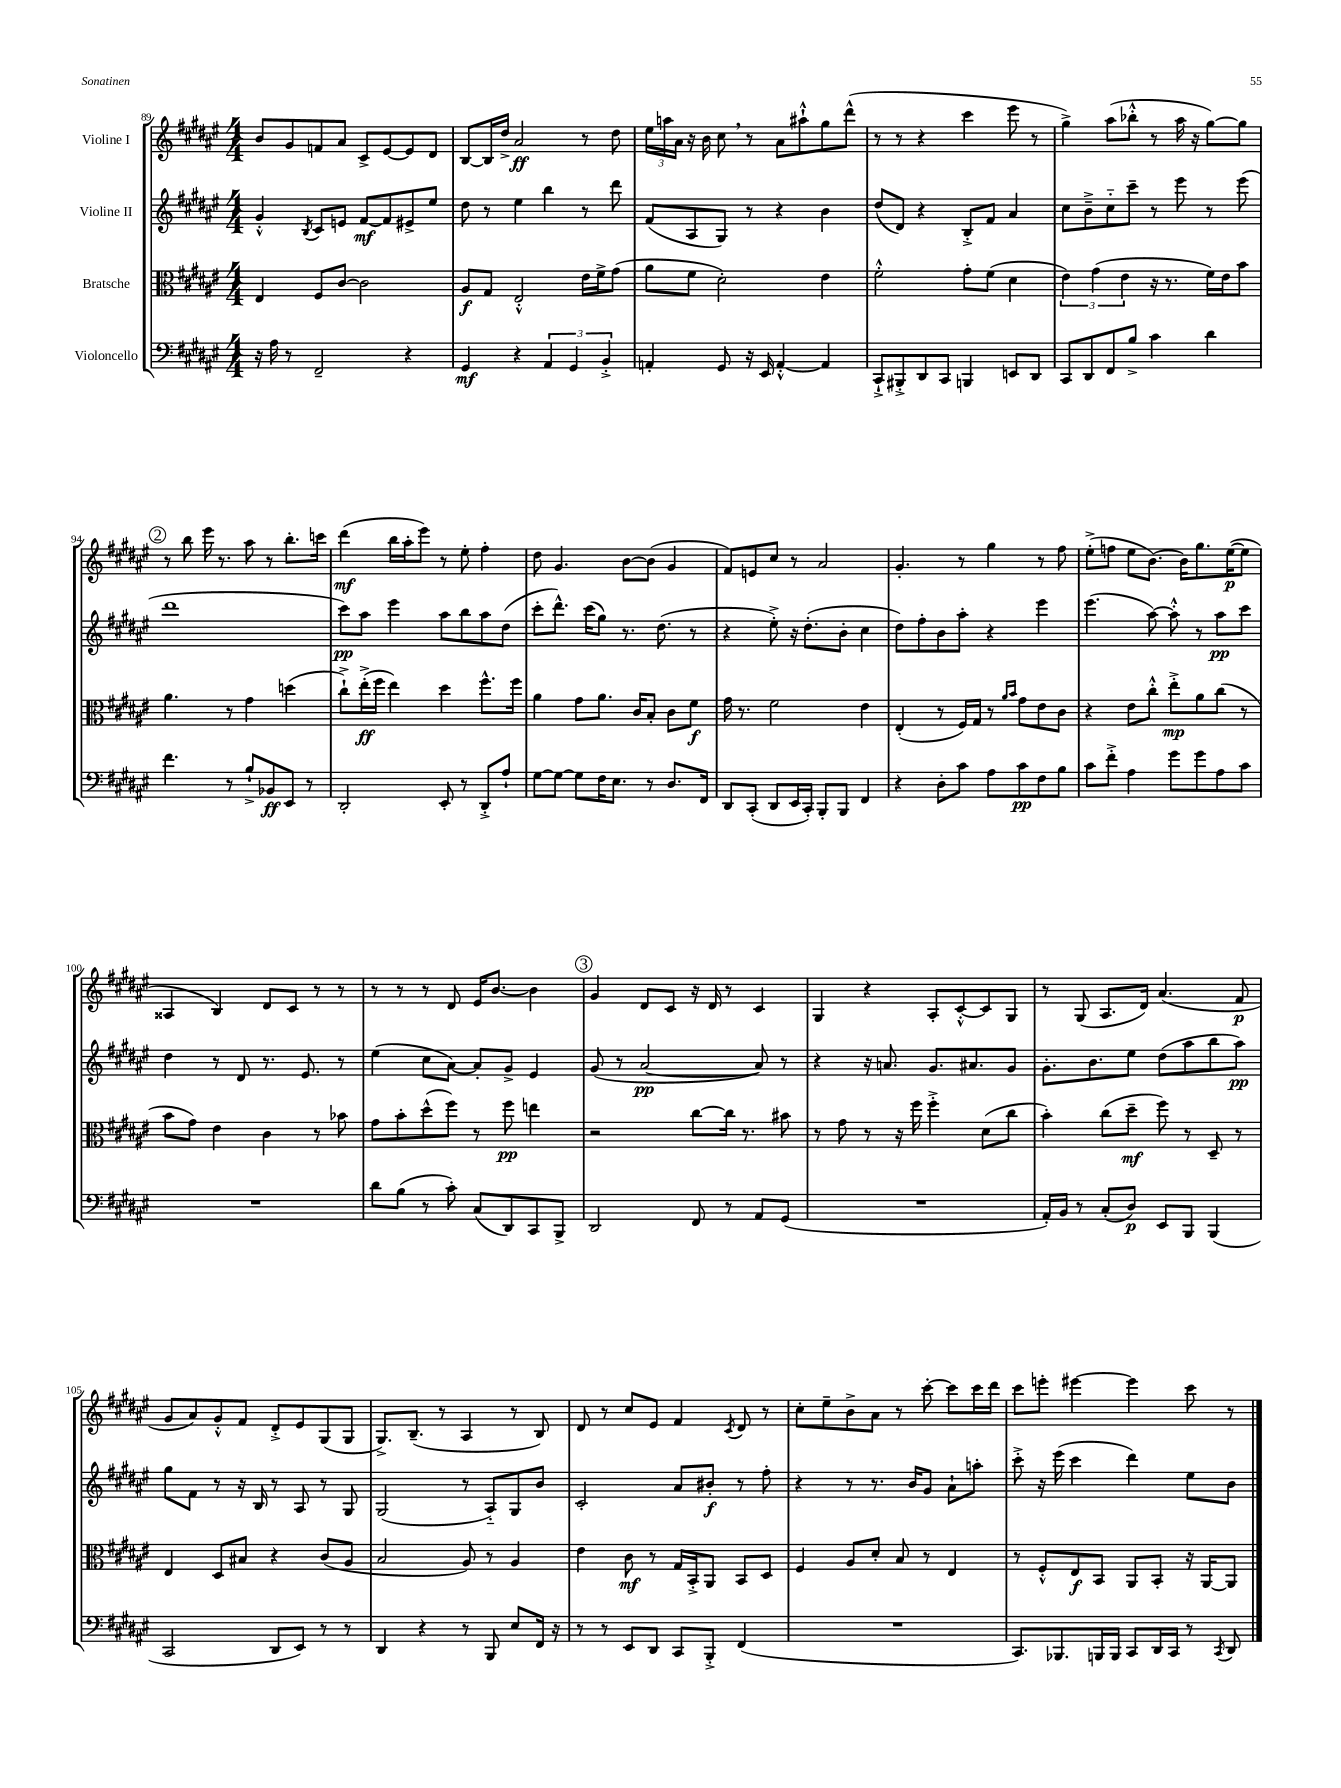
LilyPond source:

<<
\new StaffGroup <<
\new Staff = "s0" \with { instrumentName = "Violine I" } {
    \clef treble \key fis \major \numericTimeSignature \time 4/4
    b'8 gis'8 f'8 ais'8 cis'8-> eis'8~ eis'8 dis'8 |
    b8~ b16 dis''16-> ais'2\ff r8 dis''8 |
    \tuplet 3/2 { eis''16 a''16 ais'16 } r16 b'16 cis''8 \breathe r8 ais'8 ais''8-!-^ gis''8 dis'''8-^( |
    r8 r8 r4 cis'''4 eis'''8 r8 |
    gis''4->) ais''8( bes''8-.-^ r8 ais''16 r16 gis''8~) gis''8 |
    \mark \markup { \circle "2" } r8 b''8 eis'''16 r8. ais''8 r8 b''8.-. c'''16 |
    dis'''4\mf( b''16 ais''16-. eis'''8) r8 eis''8-. fis''4-. |
    dis''8 gis'4. b'8~ b'8( gis'4 |
    fis'8) e'8 cis''8 r8 ais'2 |
    gis'4.-. r8 gis''4 r8 fis''8 |
    eis''8-.->( f''8 eis''8 b'8.~) b'16 gis''8. eis''16~\p( eis''8 |
    aisis4 b4) dis'8 cis'8 r8 r8 |
    r8 r8 r8 dis'8 eis'16 b'8.~ b'4 |
    \mark \markup { \circle "3" } gis'4 dis'8 cis'8 r16 dis'16 r8 cis'4 |
    gis4 r4 ais8-. cis'8~-.-^ cis'8 gis8 |
    r8 gis8( ais8. dis'16) ais'4.( fis'8\p |
    gis'8 ais'8) gis'8-.-^ fis'8 dis'8-.-> eis'8 gis8( gis8 |
    gis8.->) b8.--( r8 ais4 r8 b8) |
    dis'8 r8 cis''8 eis'8 fis'4 \acciaccatura { cis'8 } dis'8 r8 |
    cis''8-. eis''8-- b'8-> ais'8 r8 cis'''8~-. cis'''8 cis'''16 dis'''16 |
    cis'''8 e'''8-. eis'''4~ eis'''4 cis'''8 r8 \bar "|." |
}
\new Staff = "s1" \with { instrumentName = "Violine II" } {
    \clef treble \key fis \major \numericTimeSignature \time 4/4
    gis'4-.-^ \acciaccatura { b8 } cis'8 e'8 fis'8~\mf fis'8 eis'8-> eis''8 |
    dis''8 r8 eis''4 b''4 r8 dis'''8 |
    fis'8( ais8 gis8) r8 r4 b'4 |
    dis''8( dis'8) r4 b8-.-> fis'8 ais'4 |
    cis''8 b'8---> cis''8-_ cis'''8-- r8 eis'''8 r8 eis'''8( |
    \mark \markup { \circle "2" } dis'''1 |
    cis'''8\pp) ais''8 eis'''4 ais''8 b''8 ais''8 dis''8( |
    cis'''8-. dis'''8.-^) cis'''16( gis''8) r8. dis''8.( r8 |
    r4 eis''8-.->) r16 dis''8.-.( b'8-. cis''4 |
    dis''8) fis''8-. b'8 ais''8-. r4 eis'''4 |
    eis'''4.( ais''8~) ais''8-.-^ r8 ais''8\pp cis'''8 |
    dis''4 r8 dis'8 r8. eis'8. r8 |
    eis''4( cis''8 ais'8~) ais'8-. gis'8-> eis'4 |
    \mark \markup { \circle "3" } gis'8( r8 ais'2~\pp ais'8) r8 |
    r4 r16 a'8. gis'8. ais'8. gis'8 |
    gis'8.-. b'8. eis''8 dis''8( ais''8 b''8 ais''8\pp) |
    gis''8 fis'8 r8 r16 b16 r8 ais8 r8 gis8 |
    gis2( r8 ais8-_) gis8 b'8 |
    cis'2-. ais'8 bis'8-.\f r8 fis''8-. |
    r4 r8 r8. b'16 gis'8 ais'8-! a''8-. |
    cis'''8-.-> r16 eis'''16( cis'''4 dis'''4) eis''8 b'8 \bar "|." |
}
\new Staff = "s2" \with { instrumentName = "Bratsche" } {
    \clef alto \key fis \major \numericTimeSignature \time 4/4
    eis4 fis8 cis'8~ cis'2 |
    ais8\f gis8 eis2-.-^ eis'16 fis'16-> gis'8( |
    ais'8 fis'8 dis'2-.) eis'4 |
    fis'2-.-^ gis'8-. fis'8( dis'4 |
    \tuplet 3/2 { eis'4) gis'4( eis'4 } r16 r8. fis'16) eis'16 b'8 |
    \mark \markup { \circle "2" } ais'4. r8 gis'4 d''4( |
    cis''8-!->) eis''16-.->\ff( fis''16 eis''4) dis''4 fis''8.-^ fis''16 |
    ais'4 gis'8 ais'8. cis'16 b8-. cis'8 fis'8\f |
    gis'16 r8. fis'2 eis'4 |
    eis4-.( r8 fis16) gis16 r8 \grace { ais'16 b'16 } gis'8 eis'8 cis'8 |
    r4 eis'8 cis''8-.-^ eis''8-.->\mp ais'8 cis''8( r8 |
    b'8 gis'8) eis'4 cis'4 r8 bes'8 |
    gis'8 b'8-. dis''8-^( fis''8) r8 fis''8\pp e''4 |
    \mark \markup { \circle "3" } r2 cis''8~ cis''16 r8. bis'8 |
    r8 gis'8 r8 r16 fis''16 fis''4-.-> dis'8( cis''8 |
    b'4-.) cis''8( dis''8--\mf fis''8) r8 dis8-- r8 |
    eis4 dis8 bis8 r4 cis'8( ais8 |
    b2 ais8) r8 ais4 |
    eis'4 cis'8\mf r8 gis16 b,16-.-> ais,8 b,8 dis8 |
    fis4 ais8 dis'8-. b8 r8 eis4 |
    r8 fis8-.-^ eis8\f b,8 ais,8 b,8-. r16 ais,16~ ais,8 \bar "|." |
}
\new Staff = "s3" \with { instrumentName = "Violoncello" } {
    \clef bass \key fis \major \numericTimeSignature \time 4/4
    r16 ais16 r8 fis,2-- r4 |
    gis,4\mf r4 \tuplet 3/2 { ais,4 gis,4 b,4-.-> } |
    a,4-. gis,8 r16 eis,16 a,4~-.-^ a,4 |
    cis,8-!-> bis,,8-.-> dis,8 cis,8 b,,4 e,8 dis,8 |
    cis,8 dis,8 fis,8 b8-> cis'4 dis'4 |
    \mark \markup { \circle "2" } fis'4. r8 b8-!-> bes,8\ff eis,8 r8 |
    dis,2-. eis,8-. r8 dis,8-.-> ais8-! |
    gis8~ gis8~ gis8 fis16 eis8. r8 dis8. fis,16 |
    dis,8 cis,8-.( dis,8 eis,16 cis,16-.) b,,8-. b,,8 fis,4 |
    r4 dis8-. cis'8 ais8 cis'8\pp fis8 b8 |
    cis'8 fis'8-.-> ais4 gis'8 gis'8 ais8 cis'8 |
    R1 |
    dis'8 b8( r8 cis'8-.) cis8( dis,8) cis,8 b,,8-> |
    \mark \markup { \circle "3" } dis,2 fis,8 r8 ais,8 gis,8( |
    R1 |
    ais,16-.) b,16 r8 cis8-.( dis8\p) eis,8 b,,8 b,,4( |
    cis,2 dis,8 eis,8) r8 r8 |
    dis,4 r4 r8 b,,8 eis8 fis,16 r16 |
    r8 r8 eis,8 dis,8 cis,8 b,,8-.-> fis,4( |
    R1 |
    cis,8.) bes,,8. b,,16 b,,16 cis,8 dis,16 cis,16 r8 \acciaccatura { cis,8 } dis,8 \bar "|." |
}
>>
>>
\layout { \context { \Score currentBarNumber = #89 } }
